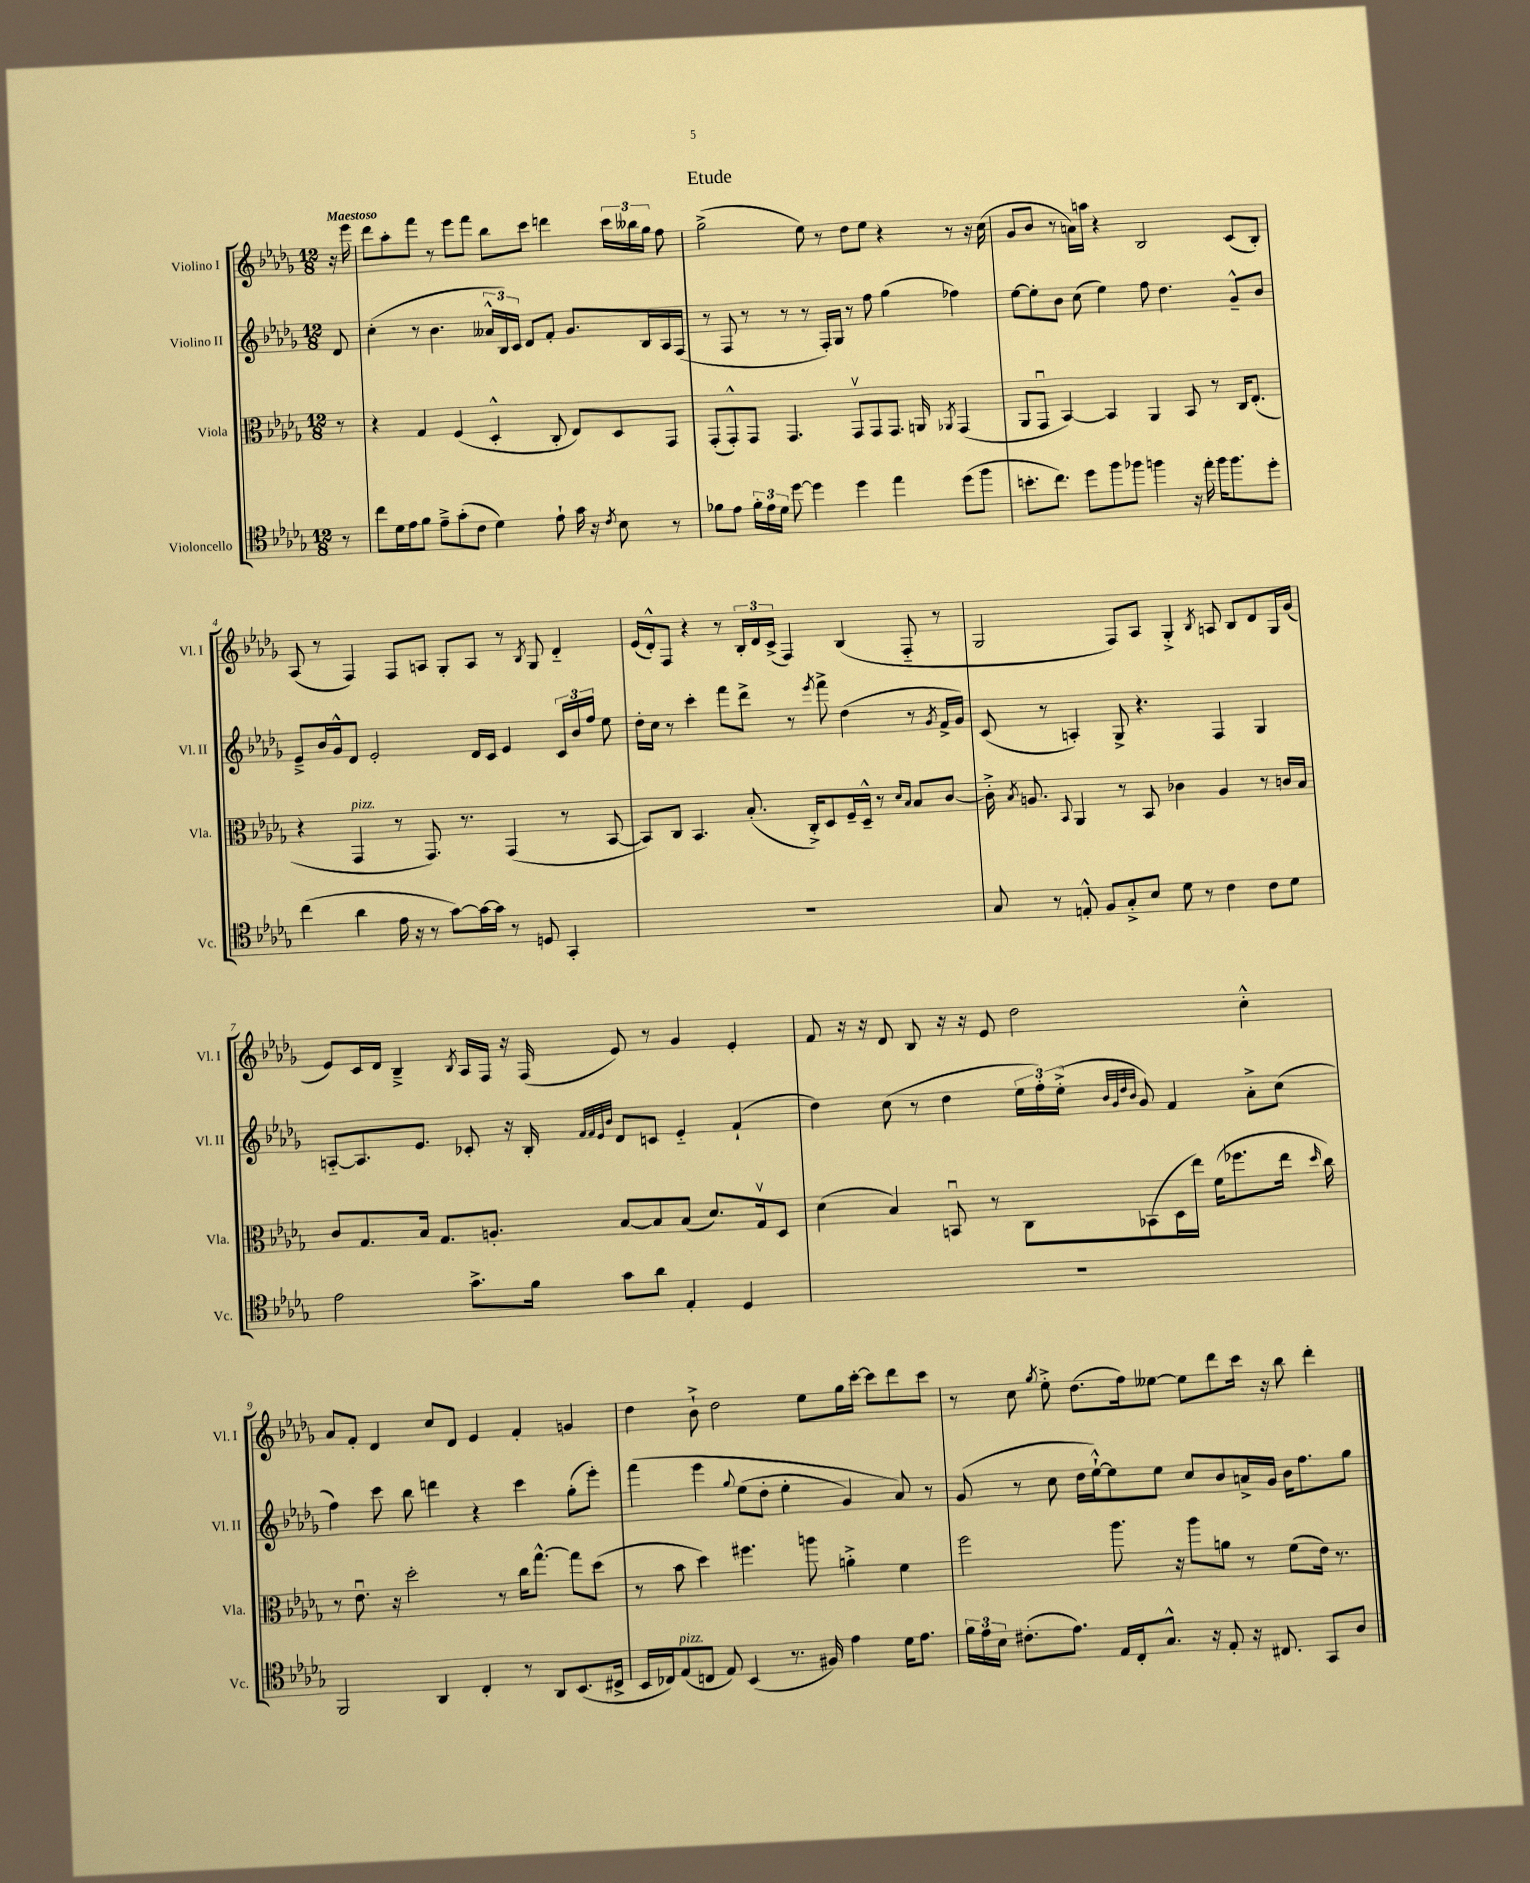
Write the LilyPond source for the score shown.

\header { title = "Etude" }
<<
\new StaffGroup <<
\new Staff = "s0" \with { instrumentName = "Violino I" shortInstrumentName = "Vl. I" } {
    \clef treble \key des \major \numericTimeSignature \time 12/8 \partial 8 \tempo "Maestoso"
    \autoBeamOff r16 ees'''16 |
    des'''8[ aes''8-. f'''8] r8 ees'''8[ f'''8] bes''8[ c'''8] d'''4 \tuplet 3/2 { c'''16[ beses''16 ges''16] } f''8 |
    ges''2->( ees''8) r8 des''8[ ees''8] r4 r8 r16 c''16( |
    ges'8[ bes'8] r8 a'16[) a''16] r4 bes2 c'8[( bes8]-.) |
    aes8( r8 f4) f8[ a8] ges8[-. a8] r8 \acciaccatura { bes8 } ges8 des'4-_ |
    ees'16[( des'16-.-^) f8] r4 r8 \tuplet 3/2 { bes16[-. des'16 c'16]->( } f4) bes4( f8-_ r8 |
    ges2 f8[) aes8] ges4-.-> \acciaccatura { bes8 } a8 bes8[ des'8 ges16 ges'16]( |
    ees'8[) c'16 des'16] bes4---> \acciaccatura { bes8 } aes16[ f16] r16 f16( ees'8) r8 ges'4 ees'4-. |
    f'8 r16 r16 des'8 bes8 r16 r16 ees'8 des''2 c''4-.-^ |
    aes'8[ f'8]-. des'4 c''8[ des'8] ees'4 f'4-. g'4 |
    des''4 bes'8-!-> des''2 ees''8[ ges''16 c'''16]~-. c'''8[ des'''8 c'''8] |
    r8 c''8 \acciaccatura { ges''8 } ees''8-.-> des''8.[( f''16) eeses''8]~ eeses''8[ des'''8 c'''16] r16 bes''8 des'''4-. \bar "|." |
}
\new Staff = "s1" \with { instrumentName = "Violino II" shortInstrumentName = "Vl. II" } {
    \clef treble \key des \major \numericTimeSignature \time 12/8 \partial 8
    \autoBeamOff des'8 |
    c''4-.( r8 bes'4. \tuplet 3/2 { aeses'16[-^ bes16) c'16] } des'8[ f'8]-. ges'8.[ bes16 aes16 f16]( |
    r8 f8 r8 r8 r8 f16[-.) ges16] r8 f''8 ges''4( fes''4) |
    ees''8[~ ees''8-. bes'8] c''8( ees''4) f''8 des''4. ges'8[---^ bes'8] |
    ees'8[---> bes'16 ges'16-^ des'8] ees'2-. des'16[ c'16] ees'4 \tuplet 3/2 { c'16[ bes'16 f''16] } ees''8 |
    des''16[-. c''16] r8 c'''4-. f'''8[ des'''8]-> r8 \acciaccatura { ees'''8 } f'''8-> des''4( r8 \acciaccatura { ges'8 } f'16[-> ges'16]) |
    c'8( r8 a4-.) ges8-> r4. f4 ges4 |
    a8[~-_ a8. ees'8.] ces'8-. r16 bes16-. \grace { f'32[ f'32 ees'32 bes'32] } des'8[ c'8] ees'4-_ f'4-!( |
    des''4) c''8( r8 des''4 \tuplet 3/2 { ees''16[ f''16-.) ees''16]-.->( } \grace { bes'32[ ges'32 des''32 bes'32] } ges'8) f'4 aes'8[-.-> c''8]( |
    f''4) c'''8 bes''8 d'''4 r4 c'''4 ges''8[-.( ees'''8]-.) |
    f'''4\( ees'''4 \appoggiatura { ges''8 } ees''8[( des''8]-. ees''4-. ges'4) aes'8\) r8 |
    ges'8( r8 c''8 des''16[ ees''16~-!-^) ees''8 ees''8] c''8[ bes'8 a'16-> ges'16] bes'16[ f''8. ges''8] \bar "|." |
}
\new Staff = "s2" \with { instrumentName = "Viola" shortInstrumentName = "Vla." } {
    \clef alto \key des \major \numericTimeSignature \time 12/8 \partial 8
    \autoBeamOff r8 |
    r4 ges4 f4( des4-.-^ c8-. ees8[) des8 ges,8] |
    ges,8[-.( ges,8-.-^) ges,8] ges,4. ges,8[\upbow ges,8 ges,8.] a,16 \acciaccatura { aes,8 } ges,4( |
    aes,8[ ges,8]\downbow bes,4~) bes,4 aes,4 bes,8 r8 c16[ ees8.]-.( |
    r4 ges,4^\markup { \italic "pizz." } r8 ges,8.) r8. ges,4( r8 bes,8~ |
    bes,8[) c8] bes,4. bes8.-.( c16[-.->) des8 f16-- des16]---^ r8 \grace { des'16[ bes16] } bes8[ c'8]~ |
    c'16-.-> \acciaccatura { bes8 } a8. \appoggiatura { bes,8 } aes,4 r8 bes,8 ces'4 a4 r8 c'16[ bes16] |
    c'8[ ges8. bes16] ges8.[ a8.]-. bes8[~ bes8 bes8]( des'8.[) ges16\upbow des8] |
    des'4( bes4) b,8\downbow r8 c8[ bes,8( des16 ees''16]) f'16[( fes''8. ees''16] \grace { des''16 } c''16) |
    r8 ees'8.\downbow r16 des''2-. r8 c''16[ ges''8.]~-^ ges''8[ des''8]( |
    r8 bes'8 des''4) fis''4. a''8 a'4-.-> f'4 |
    f''2 aes''8. r16 aes''8[ a'8] r8 f'8[( ees'16]) r8. \bar "|." |
}
\new Staff = "s3" \with { instrumentName = "Violoncello" shortInstrumentName = "Vc." } {
    \clef tenor \key des \major \numericTimeSignature \time 12/8 \partial 8
    \autoBeamOff r8 |
    c''8[ des'16 ees'16 f'8] ees'8[---> ges'8-.( c'8] des'4) ees'8-! ges'16 r16 \acciaccatura { c'8 } bes8 r8 |
    fes'8[ ees'8] \tuplet 3/2 { fes'16[-. ees'16 des'16] } des''8~ des''4 des''4 ees''4 des''8[( f''8] |
    b'8.[-. c''8.]) des''8[ f''8 fes''8] f''4 r16 ees''16-. f''16[ f''8. des''8]-. |
    c''4( aes'4 ees'16 r16 r8 ges'8[~) ges'16~ ges'16] r8 d8 ges,4-. |
    R1. |
    ges8 r8 e8-.-^ f8[ ges8-.-> bes8] des'8 r8 c'4 c'8[ des'8] |
    ees'2 ges'8.[-> f'16] ges'8[ aes'8] ees4-. des4 |
    R1. |
    f,2 aes,4 c4-. r8 aes,8[ bes,8.( cis16]-> |
    bes,16[ ces16) ees8^\markup { \italic "pizz." }( c8] ees8) bes,4( r8. fis16) ees'4 des'16[ ees'8.] |
    \tuplet 3/2 { f'16[ ees'16 bes16] } cis'8.[-.( ees'8.]) ees16[ c16-. ges8.]-^ r16 ees8-. r16 cis8. ges,8[ aes8] \bar "|." |
}
>>
>>
